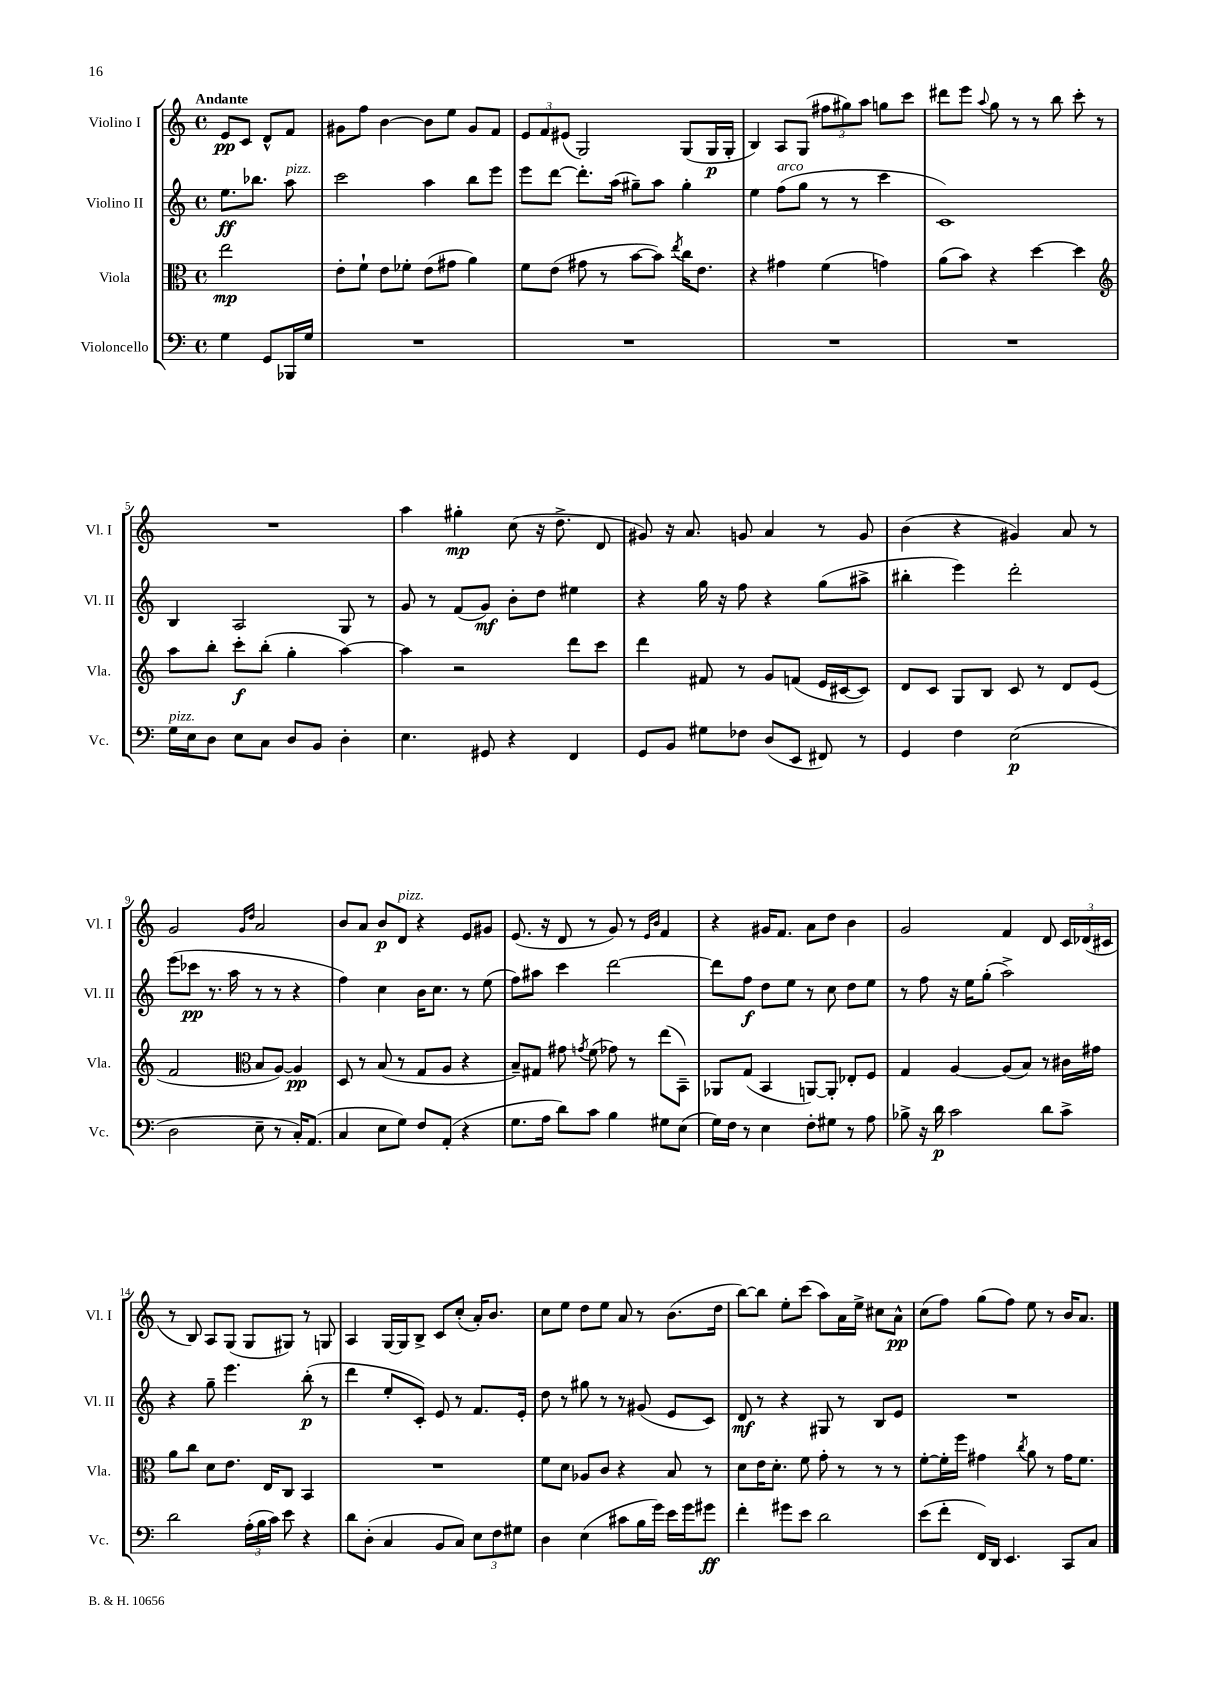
<<
\new StaffGroup <<
\new Staff = "s0" \with { instrumentName = "Violino I" shortInstrumentName = "Vl. I" } {
    \clef treble \key c \major \defaultTimeSignature \time 4/4 \partial 2 \tempo "Andante"
    \autoBeamOff e'8[\pp c'8] d'8[-^ f'8] |
    gis'8[ f''8] b'4~ b'8[ e''8] gis'8[ f'8] |
    \tuplet 3/2 { e'8[ f'8 eis'8]( } g2) g8[( g16\p g16]-. |
    b4) a8[ g8]( \tuplet 3/2 { fis''8[ gis''8) a''8] } g''8[ c'''8] |
    dis'''8[ e'''8] \appoggiatura { a''8 } g''8 r8 r8 b''8 c'''8-. r8 |
    R1 |
    a''4 gis''4-.\mp c''8( r16 d''8.-> d'8 |
    gis'8) r16 a'8. g'8 a'4 r8 g'8 |
    b'4( r4 gis'4) a'8 r8 |
    g'2 \grace { g'16[ d''16] } a'2 |
    b'8[ a'8] b'8[\p d'8]^\markup { \italic "pizz." } r4 e'8[ gis'8] |
    e'8.( r16 d'8 r8 g'8) r8 \grace { e'16[ b'16] } f'4 |
    r4 gis'16[ f'8.] a'8[ d''8] b'4 |
    g'2 f'4 d'8 \tuplet 3/2 { c'16[ des'16( cis'16] } |
    r8 b8) a8[ g8]( g8[ gis8]) r8 g8 |
    a4 g16[~ g16 b8]-> c'8[ c''8]-.( a'16[-.) b'8.] |
    c''8[ e''8] d''8[ e''8] a'8 r8 b'8.[( d''16] |
    b''8[~) b''8] e''8[-. c'''8]( a''8[) a'16 e''16]-> cis''8[ a'8]-^\pp |
    c''8[( f''8]) g''8[( f''8]) e''8 r8 b'16[ a'8.] \bar "|." |
}
\new Staff = "s1" \with { instrumentName = "Violino II" shortInstrumentName = "Vl. II" } {
    \clef treble \key c \major \defaultTimeSignature \time 4/4 \partial 2
    \autoBeamOff e''8.[\ff bes''8.] a''8^\markup { \italic "pizz." } |
    c'''2 a''4 b''8[ e'''8] |
    e'''8[ d'''8]~ d'''8.[-. a''16]( gis''8[--) a''8] gis''4-. |
    e''4 f''8[^\markup { \italic "arco" }( g''8] r8 r8 c'''4 |
    c'1) |
    b4 a2 g8 r8 |
    g'8 r8 f'8[( g'8]\mf) b'8[-. d''8] eis''4 |
    r4 g''16 r16 f''8 r4 g''8[( ais''8]-> |
    bis''4-. e'''4) d'''2-. |
    e'''8[( ces'''8]\pp r8. a''16 r8 r8 r4 |
    f''4) c''4 b'16[ c''8.] r8 e''8( |
    f''8[) ais''8] c'''4 d'''2~ |
    d'''8[ f''8]\f d''8[ e''8] r8 c''8 d''8[ e''8] |
    r8 f''8 r16 e''16[ g''8]-.( a''2->) |
    r4 g''8-- e'''4. b''8-.\p( r8 |
    d'''4 e''8[-. c'8]-.) e'8 r8 f'8.[ e'16]-. |
    d''8 r8 gis''8 r8 r8 gis'8( e'8[ c'8]) |
    d'8\mf r8 r4 gis8 r8 b8[ e'8] |
    R1 \bar "|." |
}
\new Staff = "s2" \with { instrumentName = "Viola" shortInstrumentName = "Vla." } {
    \clef alto \key c \major \defaultTimeSignature \time 4/4 \partial 2
    \autoBeamOff e''2\mp |
    e'8[-. f'8]-! e'8[ fes'8]-. e'8[( gis'8] a'4) |
    f'8[ e'8]( gis'8 r8 b'8[~ b'8]) \acciaccatura { e''8 } c''16[ e'8.] |
    r4 gis'4 f'4( g'4) |
    a'8[( b'8]) r4 d''4~ d''4 |
    \clef treble a''8[ b''8]-. c'''8[-.\f b''8]-.( g''4-. a''4~) |
    a''4 r2 d'''8[ c'''8] |
    d'''4 fis'8 r8 g'8[ f'8]( e'16[ cis'16~ cis'8]) |
    d'8[ c'8] g8[ b8] c'8 r8 d'8[ e'8]( |
    f'2 \clef alto b8[ a8]~) a4\pp |
    d8 r8 b8( r8 g8[ a8] r4 |
    b8[--) gis8] gis'8 \acciaccatura { g'8 } f'8( ges'8) r8 e''8[( b,8]--) |
    aes,8[ g8]( b,4 a,8[~) a,8]-. ees8[-. f8] |
    g4 a4~ a8[( b8]) r8 cis'16[ gis'16] |
    a'8[ c''8] d'8[ e'8.] e16[ c8] b,4 |
    R1 |
    f'8[ d'8] aes8[ c'8] r4 b8 r8 |
    d'8[ e'16 d'8.]-. f'8 g'8-. r8 r8 r8 |
    f'8[~-. f'16-. f''16] gis'4 \acciaccatura { c''8 } a'8 r8 gis'16[ f'8.] \bar "|." |
}
\new Staff = "s3" \with { instrumentName = "Violoncello" shortInstrumentName = "Vc." } {
    \clef bass \key c \major \defaultTimeSignature \time 4/4 \partial 2
    \autoBeamOff g4 g,8[ bes,,16 g16] |
    R1 |
    R1 |
    R1 |
    R1 |
    g16[^\markup { \italic "pizz." } e16 d8] e8[ c8] d8[ b,8] d4-. |
    e4. gis,8 r4 f,4 |
    g,8[ b,8] gis8[ fes8] d8[( e,8] fis,8) r8 |
    g,4 f4 e2\p( |
    d2 e8-- r8 c16[-.) a,8.]( |
    c4 e8[ g8]) f8[ a,8]-.( r4 |
    g8.[ a16] d'8[) c'8] b4 gis8[ e8]( |
    g16[) f16] r8 e4 f8[-. gis8] r8 a8 |
    bes8-> r16 d'16\p c'2 d'8[ c'8]-> |
    d'2 \tuplet 3/2 { a16[-.( b16 c'16]) } e'8 r4 |
    d'8[ d8]-.( c4 b,8[ c8]) \tuplet 3/2 { e8[ f8 gis8] } |
    d4 e4( cis'8[ b16 g'16]) e'16[ g'16 gis'8]\ff |
    f'4-. gis'8[ e'8] d'2 |
    e'8[( f'8]-. f,16[) d,16] e,4. c,8[ c8] \bar "|." |
}
>>
>>
